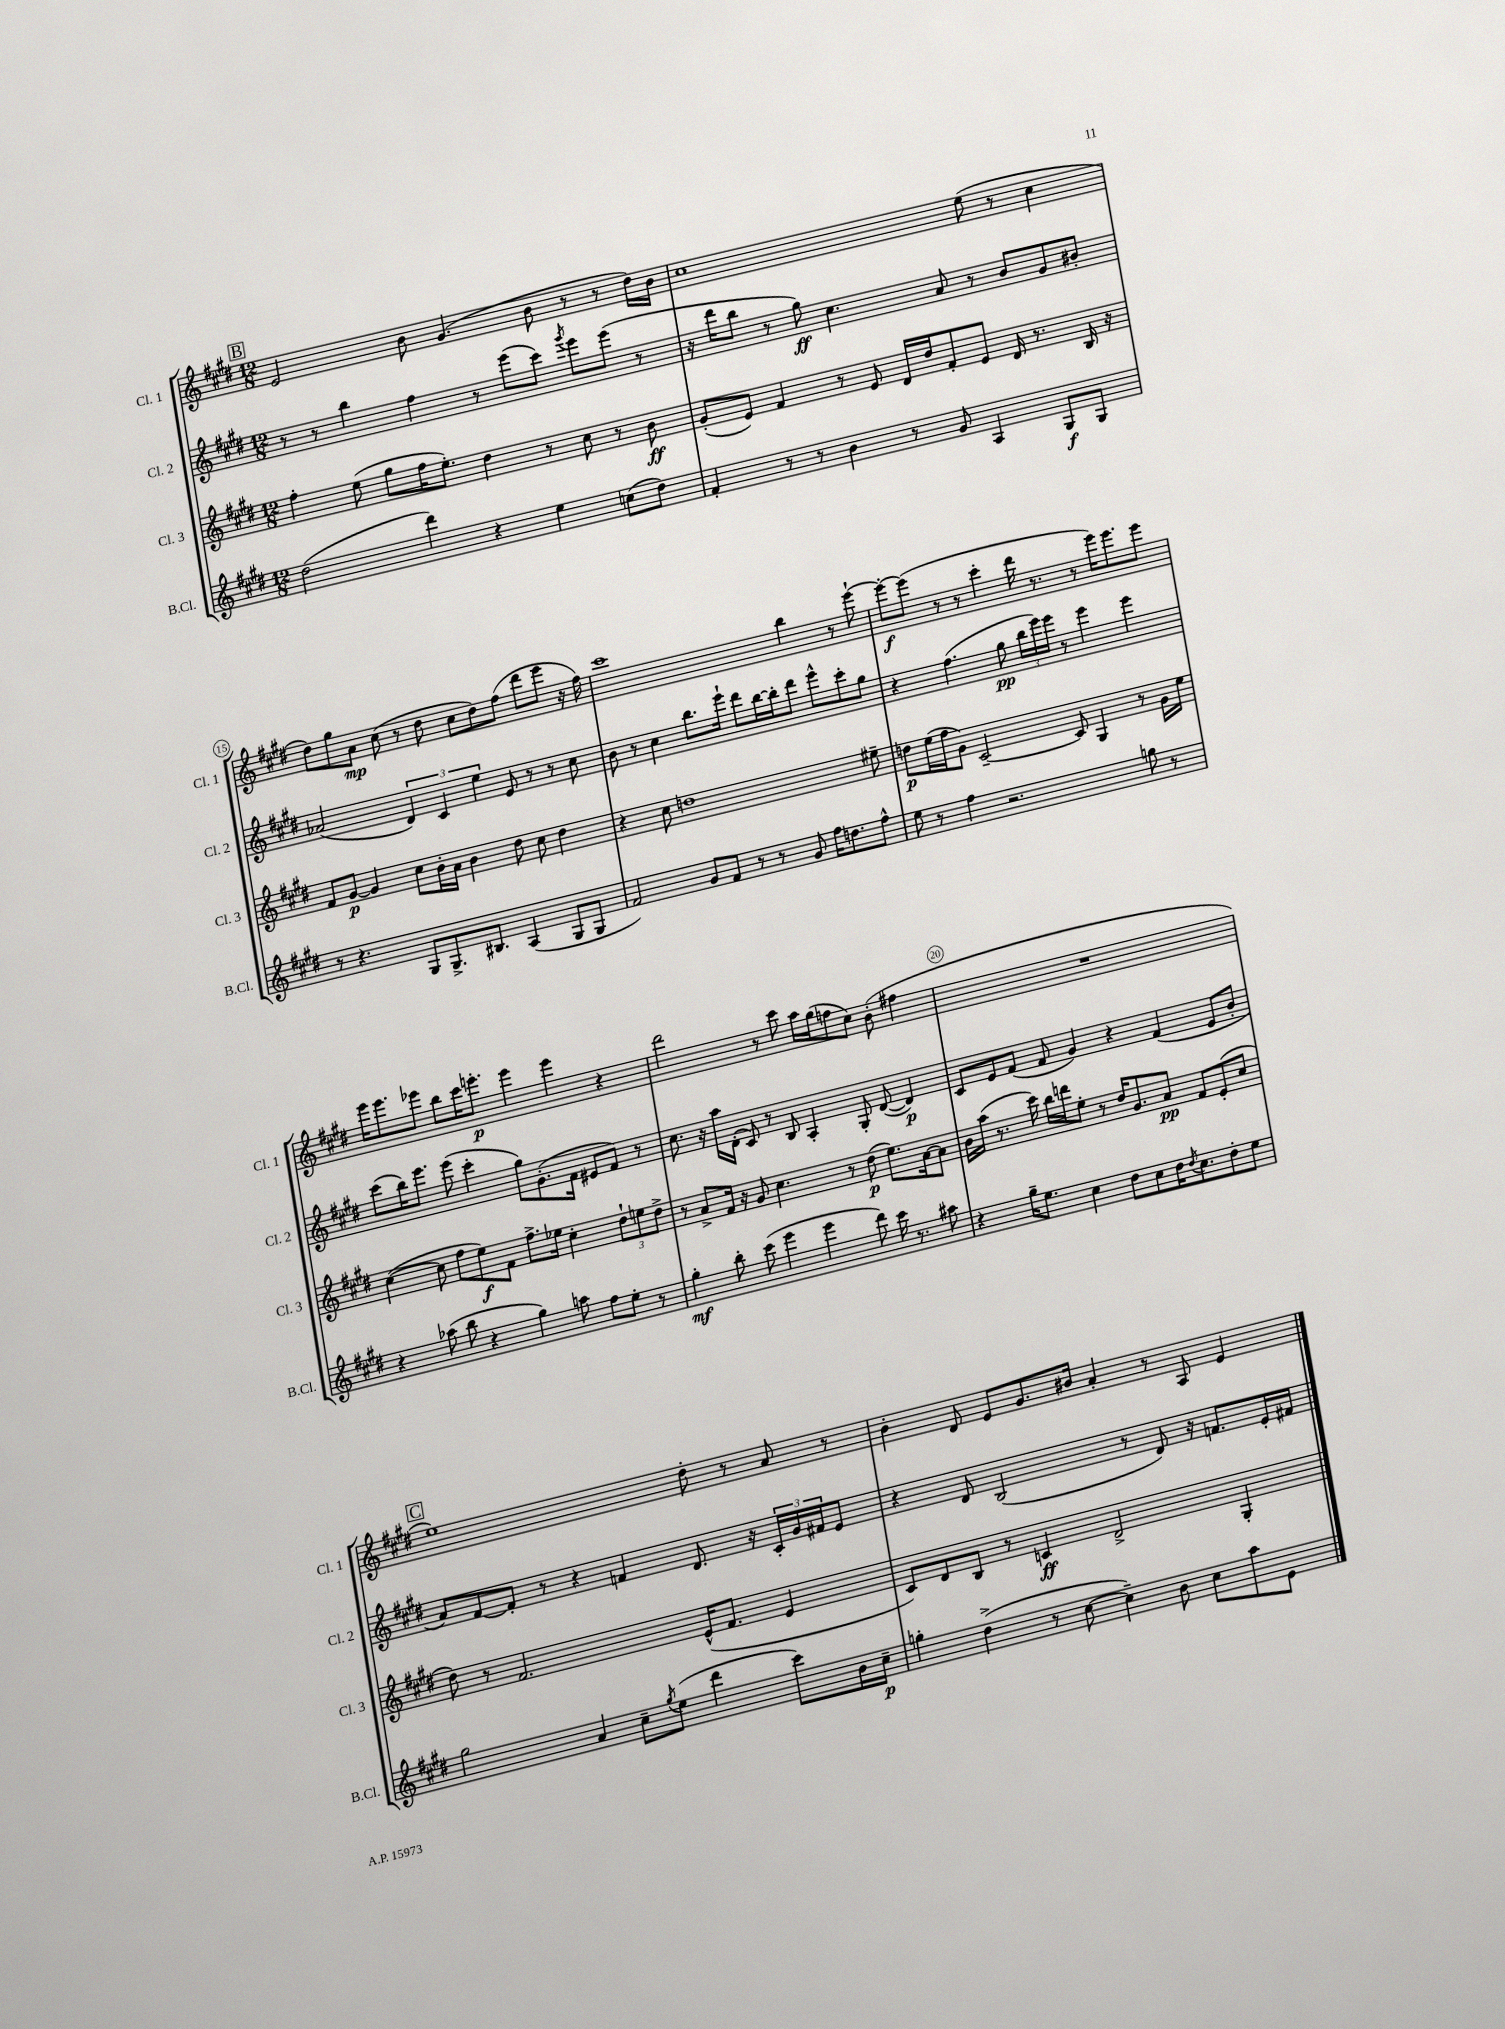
<<
\new StaffGroup <<
\new Staff = "s0" \with { instrumentName = "Cl. 1" shortInstrumentName = "Cl. 1" } {
    \clef treble \key e \major \numericTimeSignature \time 12/8
    \mark \markup { \box "B" } e'2 b'8 gis'4.( b'8 r8 r8 dis''16) b'16 |
    cis''1 e''8( r8 cis''4 |
    dis''8) gis''8 a'8\mp cis''8( r8 dis''8 cis''8 dis''8) fis''8( dis'''8 e'''8 r16 fis''16) |
    cis'''1 b''4 r8 e'''8~-! |
    e'''8~-.\f e'''8( r8 r8 cis'''4-. dis'''16 r8. r8 e'''16) e'''8. e'''8 |
    e'''16 e'''8. ees'''8 b''8 cis'''16 e'''8.-.\p e'''4 e'''4 r4 |
    dis'''2 r8 cis'''8 a''16 gis''16( f''8 cis''8) b'8-.( fis''4 |
    R1. |
    \mark \markup { \box "C" } e''1) dis''8-. r8 a'8 r8 |
    b'4-. dis'8 e'8 gis'8. bis'16 a'4-. r8 a8 e'4 \bar "|." |
}
\new Staff = "s1" \with { instrumentName = "Cl. 2" shortInstrumentName = "Cl. 2" } {
    \clef treble \key e \major \numericTimeSignature \time 12/8
    \mark \markup { \box "B" } r8 r8 b''4 fis''4 r8 e'''8( cis'''8) \acciaccatura { gis'''8 } e'''8 e'''8( r8 |
    r16 dis'''16 b''8 r8 gis''8\ff) cis''4. a'8 r8 b'8 gis'8 bis'8-. |
    aes'2( \tuplet 3/2 { dis'4) cis'4 e''4 } e'8 r8 r8 cis''8 |
    b'8 r8 cis''4 b''8. e'''16-! dis'''8 b''16~ b''16-. dis'''8 e'''8-^ cis'''8-. gis''8 |
    r4 fis''4.( gis''8\pp \tuplet 3/2 { b''16 e'''16) e'''16 } r8 e'''4 e'''4 |
    cis'''8( b''16) e'''8. e'''8( cis'''4-. gis''8) gis'8.-.( fis'16 eis'8 fis'8) r8 |
    cis''8. r16 a''16 dis'16-.( cis'8) r8 b8 a4-. gis8-. dis'8~( dis'4\p) |
    cis'8 e'8 fis'8( fis'8 gis'4) r4 fis'4( e'8 b'8-. |
    \mark \markup { \box "C" } a'8) fis'8~ fis'8-. r8 r4 f'4 dis'8. r16 \tuplet 3/2 { cis'16-. gis'16 fis'16 } e'8 |
    r4 dis'8 b2( r8 dis'8) r16 f'8. e'16-. fis'16 \bar "|." |
}
\new Staff = "s2" \with { instrumentName = "Cl. 3" shortInstrumentName = "Cl. 3" } {
    \clef treble \key e \major \numericTimeSignature \time 12/8
    \mark \markup { \box "B" } fis''4-. e''8( gis''8 fis''16 e''8.-.) dis''4 r8 cis''8 r8 b'8\ff |
    gis'8-.( e'8) fis'4 r8 e'8 dis'16 dis''16 fis'8-. e'8 dis'16 r8. b16 r16 |
    fis'8 gis'8~\p gis'4 cis''8 b'16-. a'16 b'4 dis''8 cis''8 dis''4 |
    r4 cis''8 d''1 eis''8-- |
    d''8\p e''16( fis''16 gis'8) cis'2~-- cis'8 gis4 r8 gis'16 e''16 |
    cis''4~( cis''8 fis''8 e''8\f) fis'8 fis''8.-> ees''16 cis''4-. \tuplet 3/2 { dis''8-! e''8 dis''8-> } |
    r8 a'8-> fis'16 r16 gis'8 cis''4. r8 dis''8\p( e''8.) a'16~ a'8 |
    b'16 a''16( r8. cis'''16) b''16 d'''16 e''8-. r8 dis''16 gis'8. a'8\pp fis'8 e'8-.( cis''8 |
    \mark \markup { \box "C" } dis''8) r8 fis'2. e'16-^( fis'8. e'4 |
    cis'8) dis'8 b8 r8 c'4\ff dis'2-> gis4-. \bar "|." |
}
\new Staff = "s3" \with { instrumentName = "B.Cl." shortInstrumentName = "B.Cl." } {
    \clef treble \key e \major \numericTimeSignature \time 12/8
    \mark \markup { \box "B" } dis''2( dis'''4) r4 e''4 c''8( dis''8) |
    fis'4-. r8 r8 b'4 r8 gis'8 a4 gis8\f gis8 |
    r8 r4. gis8 gis8.-> bis8. a4( gis8 gis8 |
    fis'2) gis'8 fis'8 r8 r8 gis'8 fis''16 d''8. fis''8-^ |
    e''8 r8 fis''4 r2. g''8 r8 |
    r4 aes''8( b''8 r4 gis''4) a''8 fis''8 e''8-. r8 |
    gis''4-.\mf b''8-. cis'''8( e'''4 e'''4 dis'''8) cis'''16 r8. ais''8 |
    r4 gis''16-- e''8. cis''4 dis''8 cis''8 dis''16 \acciaccatura { dis''8 } cis''8. dis''8-. e''8 |
    \mark \markup { \box "C" } gis''2 a'4 cis''8-- \acciaccatura { gis''8 } e''8( dis'''4 cis'''8) b'16 cis''16--\p |
    g''4-. dis''4->( r8 cis''8~ cis''4--) b'8 cis''8 a''8 e'8 \bar "|." |
}
>>
>>
\layout { \context { \Score currentBarNumber = #13 \override BarNumber.break-visibility = ##(#f #t #t) barNumberVisibility = #(every-nth-bar-number-visible 5) \override BarNumber.stencil = #(make-stencil-circler 0.1 0.3 ly:text-interface::print) } }
